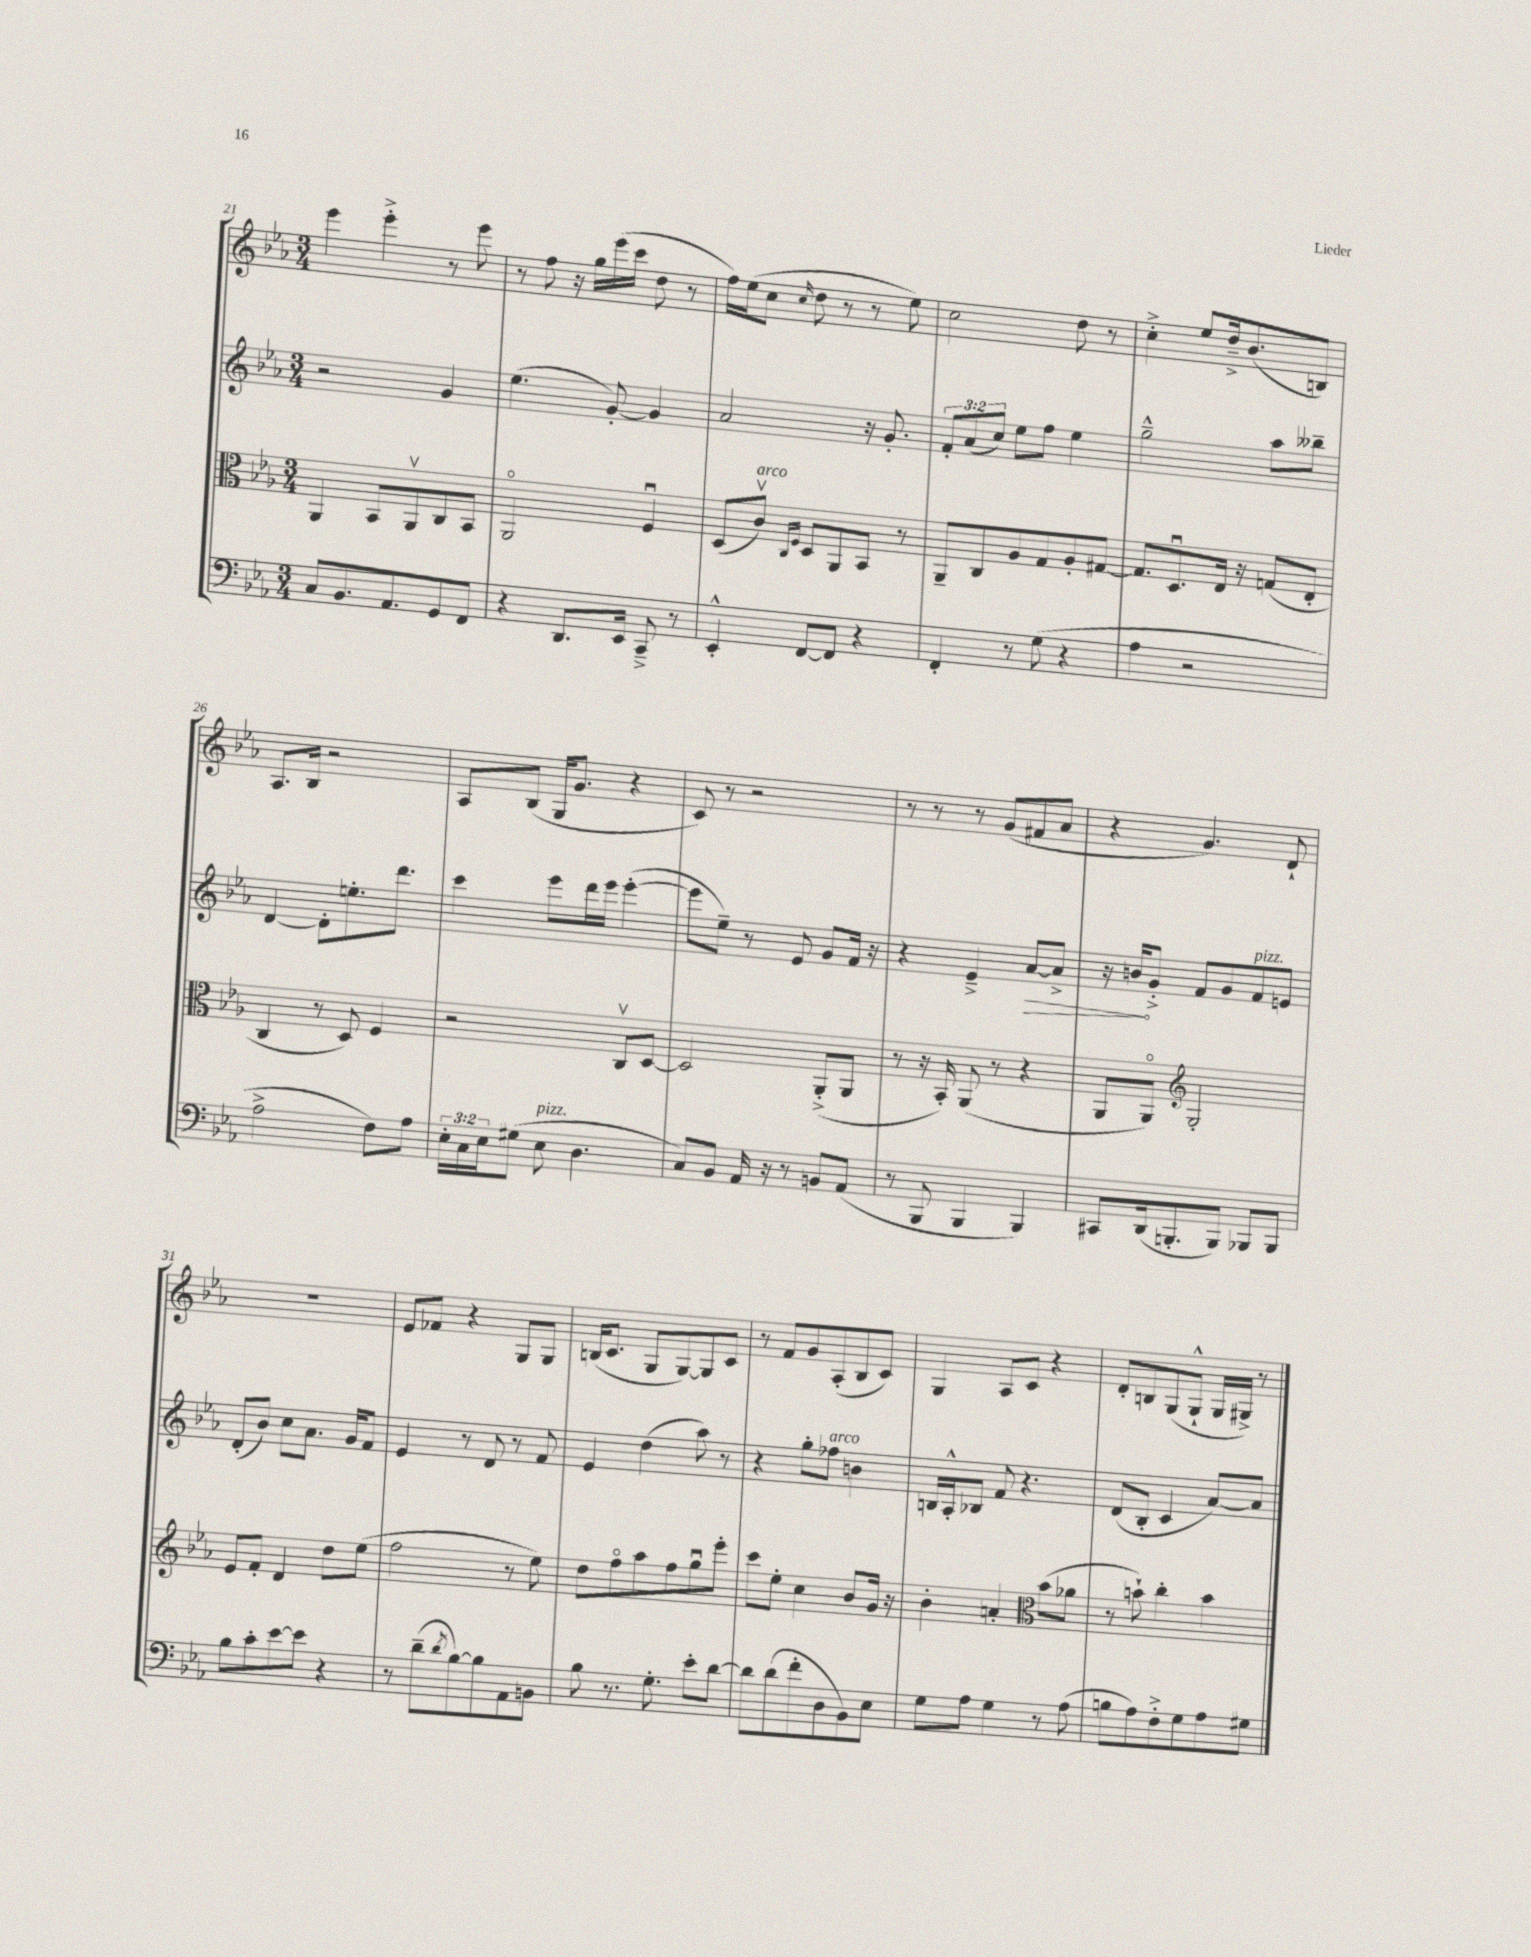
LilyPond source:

<<
\new StaffGroup <<
\new Staff = "s0" {
    \clef treble \key ees \major \numericTimeSignature \time 3/4
    ees'''4 ees'''4-.-> r8 ees'''8 |
    r8 f''8 r16 g''16 ees'''16( c'''16 d''8 r8 |
    f''16) ees''16( c''8 \grace { c''16 } d''8 r8 r8 ees''8) |
    c''2 d''8 r8 |
    c''4-.-> ees''8 d''16---> bes'8.( b8) |
    aes8. bes16 r2 |
    aes8 bes8( g16 g'8. r4 |
    c'8) r8 r2 |
    r8 r8 r8 g'8( fis'8 aes'8 |
    r4 g'4.) d'8-! |
    R2. |
    ees'8 fes'8 r4 g8 g8 |
    b16( c'8. g8 g8~) g8 c'8 |
    r8 f'8 g'8 aes8-.( bes8 c'8) |
    g4 aes8 c'8 r4 |
    d'8-. b8 g8( g8-!-^ g16 gis16->) r8 \bar "|." |
}
\new Staff = "s1" {
    \clef treble \key ees \major \numericTimeSignature \time 3/4 \override Staff.TupletNumber.text = #tuplet-number::calc-fraction-text
    r2 g'4 |
    ees''4.( g'8~-.) g'4 |
    aes'2 r16 g'8.-. |
    \tuplet 3/2 { f'8-. aes'8( c''8) } ees''8 f''8 ees''4 |
    g''2---^ aes''8 beses''8-- |
    d'4~ d'8-. e''8.-. d'''8. |
    c'''4 ees'''8 d'''16 ees'''16 ees'''4~-.( |
    ees'''8 ees''8--) r8 ees'8 g'8 f'16 r16 |
    r4 ees'4---> \once \override Hairpin.circled-tip = ##t aes'8~\> aes'8-> |
    r16 b'16\! g'8-.-> f'8 g'8 f'8^\markup { \italic "pizz." } e'8 |
    d'8-.( bes'8) c''8 aes'8. g'16 f'8 |
    ees'4 r8 d'8 r8 f'8 |
    ees'4 d''4( aes''8) r8 |
    r4 g''8-. fes''8^\markup { \italic "arco" } b'4 |
    b16 aes16-.-^ bes8 f'8 r4. |
    d'8( bes8-. c'4 aes'8~) aes'8 \bar "|." |
}
\new Staff = "s2" {
    \clef alto \key ees \major \numericTimeSignature \time 3/4
    aes,4 bes,8 aes,8\upbow c8 bes,8 |
    aes,2\flageolet f4\downbow |
    d8( c'8\upbow^\markup { \italic "arco" }) \grace { c16 f16 } d8 aes,8 bes,8 r8 |
    aes,8-- c8 aes8 g8 aes8-. gis8~ |
    gis8. d8.\downbow ees16 r16 g8( ees8-. |
    c4 r8 d8) f4 |
    r2 c8\upbow d8~ |
    d2 aes,8-.->( aes,8 |
    r8 r16 bes,16-.) aes,8( r8 r4 |
    aes,8 aes,8\flageolet) \clef treble g2-. |
    ees'8 f'8-. d'4 d''8 ees''8( |
    f''2 r8 ees''8) |
    d''8 f''8\flageolet aes''8 f''8 g''8\downbow ees'''8-. |
    c'''8 ees''8-. c''4 bes'8 g'16 r16 |
    bes'4-. a'4-. \clef alto bes'8( aes'8 |
    r8 b'8-!) c''4-. b'4 \bar "|." |
}
\new Staff = "s3" {
    \clef bass \key ees \major \numericTimeSignature \time 3/4 \override Staff.TupletNumber.text = #tuplet-number::calc-fraction-text
    c8 bes,8. aes,8. g,8 f,8 |
    r4 d,8. ees,16 c,8---> r8 |
    ees,4-.-^ f,8~ f,8 r4 |
    f,4-. r8 g8( r4 |
    aes4 r2 |
    aes2-> f8) aes8 |
    \tuplet 3/2 { ees16-. c16 ees16 } gis8( ees8^\markup { \italic "pizz." } d4. |
    c8) bes,8 aes,16 r16 r8 b,8 aes,8( |
    r8 bes,,8 bes,,4 bes,,4) |
    cis,8 d,16( b,,8.-. b,,8) bes,,8 bes,,8 |
    bes8 c'8-. ees'8~ ees'8 r4 |
    r8 d'8--( \acciaccatura { d'8 } bes8~) bes8 aes,8 b,8 |
    bes8 r8. g8.-. ees'8-. d'8~ |
    d'8 d'8( f'8-. d8 bes,8) ees8 |
    g8 aes8 g4 r8 aes8( |
    b8 aes8) f8-.-> g8 aes8 gis8 \bar "|." |
}
>>
>>
\layout { \context { \Score currentBarNumber = #21 } }
